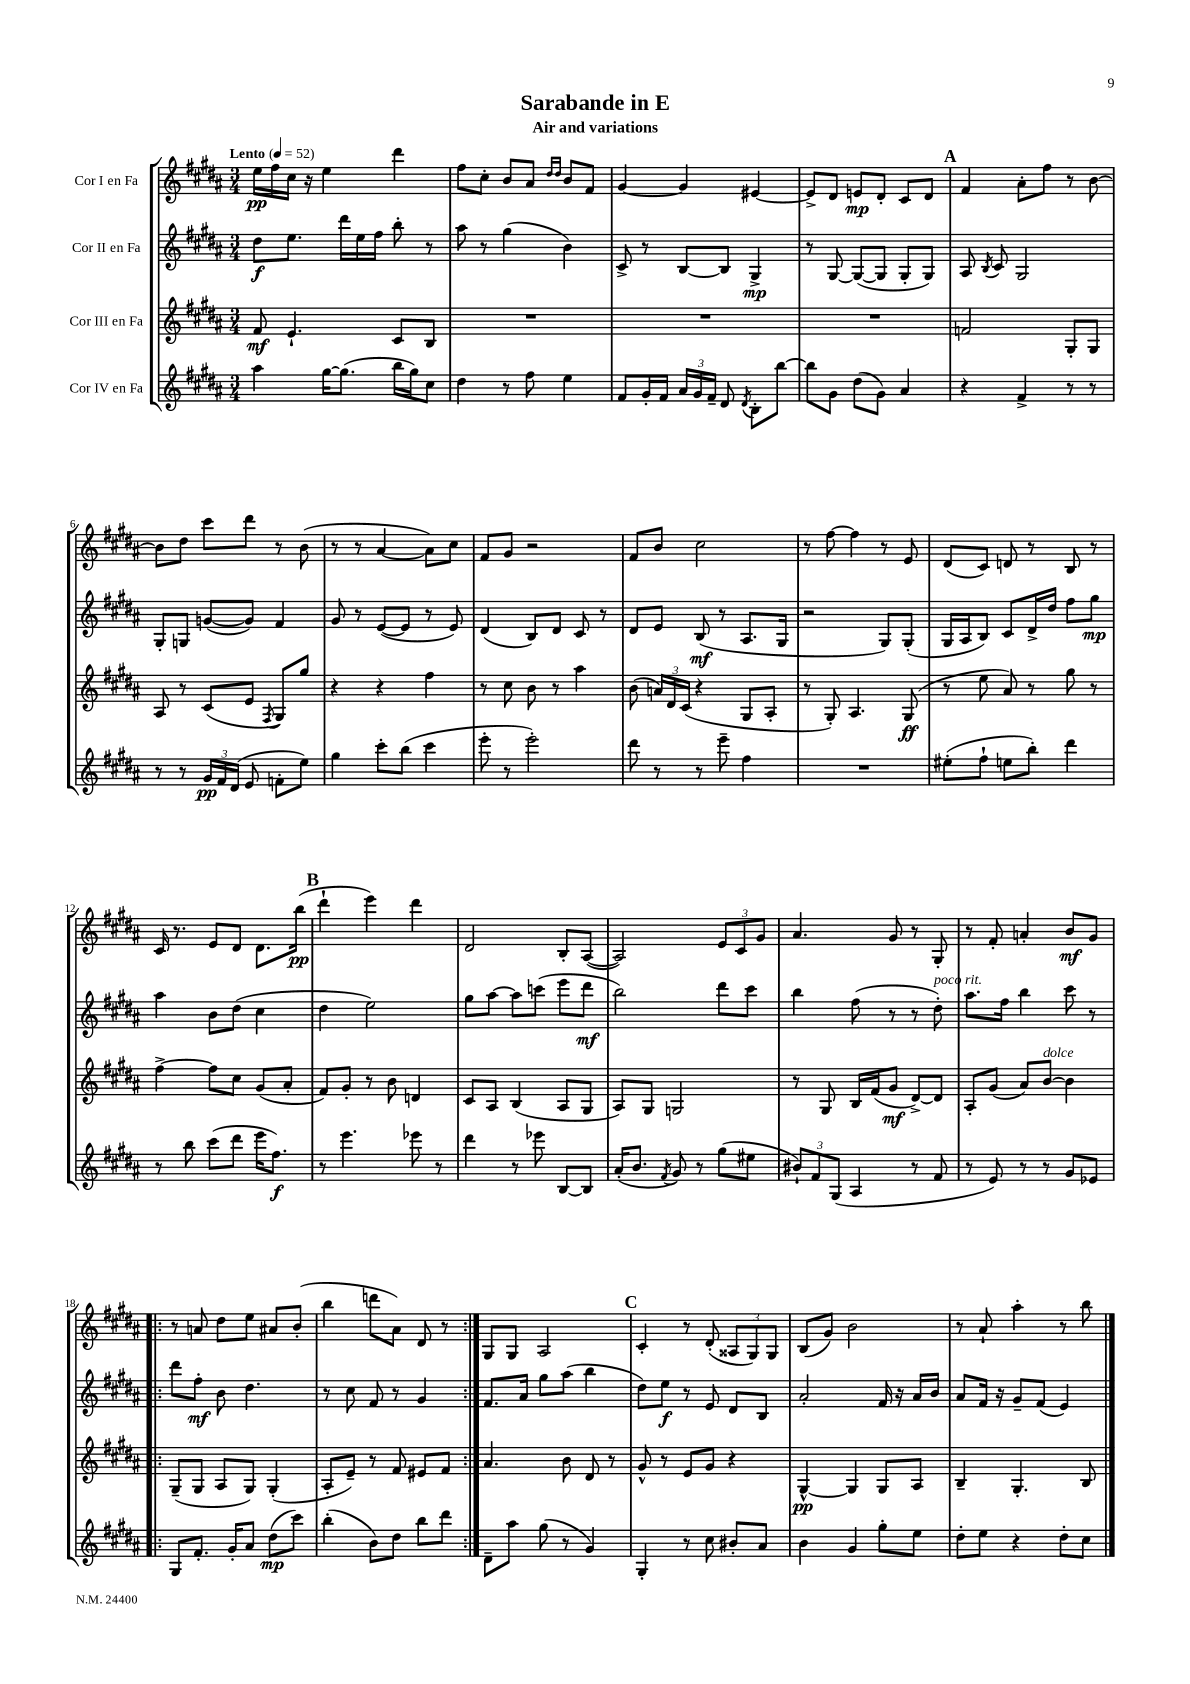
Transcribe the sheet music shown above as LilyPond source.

\header { title = "Sarabande in E" subtitle = "Air and variations" }
<<
\new StaffGroup <<
\new Staff = "s0" \with { instrumentName = "Cor I en Fa" } {
    \clef treble \key b \major \numericTimeSignature \time 3/4 \tempo "Lento" 4 = 52
    \autoBeamOff e''16[\pp fis''16 cis''16] r16 e''4 dis'''4 |
    fis''8[ cis''8]-. b'8[ ais'8] \grace { dis''16[ dis''16] } b'8[ fis'8] |
    gis'4~ gis'4 eis'4~ |
    eis'8[-> dis'8] e'8[\mp dis'8]-. cis'8[ dis'8] |
    \mark \markup { \bold "A" } fis'4 ais'8[-. fis''8] r8 b'8~ |
    b'8[ dis''8] cis'''8[ dis'''8] r8 b'8( |
    r8 r8 ais'4~ ais'8[) cis''8] |
    fis'8[ gis'8] r2 |
    fis'8[ b'8] cis''2 |
    r8 fis''8~ fis''4 r8 e'8 |
    dis'8[( cis'8]) d'8 r8 b8 r8 |
    cis'16 r8. e'8[ dis'8] dis'8.[ b''16]\pp( |
    \mark \markup { \bold "B" } dis'''4-! e'''4) dis'''4 |
    dis'2 b8[-. ais8]~( |
    ais2) \tuplet 3/2 { e'8[ cis'8 gis'8] } |
    ais'4. gis'8 r8 gis8-. |
    r8 fis'8-. a'4-. b'8[\mf gis'8] |
    \repeat volta 2 { r8 a'8 dis''8[ e''8] ais'8[ b'8]-.( |
    b''4 d'''8[ ais'8]) dis'8 r8 | }
    gis8[ gis8] ais2 |
    \mark \markup { \bold "C" } cis'4-. r8 dis'8-.( \tuplet 3/2 { aisis8[ gis8) gis8] } |
    b8[( gis'8]) b'2 |
    r8 ais'8-! ais''4-. r8 b''8 \bar "|." |
}
\new Staff = "s1" \with { instrumentName = "Cor II en Fa" } {
    \clef treble \key b \major \numericTimeSignature \time 3/4
    \autoBeamOff dis''8[\f e''8.] dis'''16[ e''16 fis''16] b''8-. r8 |
    ais''8 r8 gis''4( b'4) |
    cis'8-> r8 b8[~ b8] gis4->\mp |
    r8 gis8~ gis8[~( gis8] gis8[-. gis8]) |
    \mark \markup { \bold "A" } ais8 \acciaccatura { b8 } cis'8 gis2 |
    gis8[-. g8] g'8[~( g'8]) fis'4 |
    gis'8 r8 e'8[~( e'8] r8 e'8) |
    dis'4( b8[) dis'8] cis'8 r8 |
    dis'8[ e'8] b8\mf( r8 ais8.[ gis16] |
    r2 gis8[) gis8]-.( |
    gis16[ ais16 b8]) cis'8[ dis'16-> dis''16] fis''8[ gis''8]\mp |
    ais''4 b'8[ dis''8]( cis''4 |
    \mark \markup { \bold "B" } dis''4 e''2) |
    gis''8[ ais''8]~ ais''8[ c'''8]( e'''8[ dis'''8]\mf |
    b''2) dis'''8[ cis'''8] |
    b''4 fis''8( r8 r8 dis''8-.^\markup { \italic "poco rit." }) |
    ais''8.[ fis''16] b''4 cis'''8 r8 |
    \repeat volta 2 { dis'''8[ fis''8]-.\mf b'8 dis''4. |
    r8 cis''8 fis'8 r8 gis'4 | }
    fis'8.[ ais'16] gis''8[ ais''8]( b''4 |
    \mark \markup { \bold "C" } dis''8[) e''8]\f r8 e'8 dis'8[ b8] |
    ais'2-. fis'16 r16 ais'16[ b'16] |
    ais'8[ fis'16] r16 gis'8[-- fis'8]( e'4) \bar "|." |
}
\new Staff = "s2" \with { instrumentName = "Cor III en Fa" } {
    \clef treble \key b \major \numericTimeSignature \time 3/4
    \autoBeamOff fis'8\mf e'4.-! cis'8[ b8] |
    R2. |
    R2. |
    R2. |
    \mark \markup { \bold "A" } f'2 gis8[-. gis8] |
    ais8 r8 cis'8[( e'8] \acciaccatura { fis8 } gis8[) gis''8] |
    r4 r4 fis''4 |
    r8 cis''8 b'8 r8 ais''4 |
    b'8( \tuplet 3/2 { a'16[) dis'16 cis'16]( } r4 gis8[ ais8]-. |
    r8 gis8-.) ais4. gis8\ff( |
    r8 e''8 ais'8) r8 gis''8 r8 |
    fis''4~-> fis''8[ cis''8] gis'8[( ais'8]-. |
    \mark \markup { \bold "B" } fis'8[) gis'8]-. r8 b'8 d'4 |
    cis'8[ ais8] b4( ais8[ gis8] |
    ais8[) gis8] g2 |
    r8 gis8 b16[ fis'16( gis'8]\mf dis'8[~->) dis'8] |
    ais8[-. gis'8]( ais'8[) b'8]~^\markup { \italic "dolce" } b'4 |
    \repeat volta 2 { gis8[--( gis8] ais8[ gis8]) gis4-.( |
    ais8[-. e'8]--) r8 fis'8 eis'8[ fis'8] | }
    ais'4. b'8 dis'8 r8 |
    \mark \markup { \bold "C" } gis'8-^ r8 e'8[ gis'8] r4 |
    gis4~-^\pp gis4 gis8[ ais8] |
    b4-- gis4.-. b8 \bar "|." |
}
\new Staff = "s3" \with { instrumentName = "Cor IV en Fa" } {
    \clef treble \key b \major \numericTimeSignature \time 3/4
    \autoBeamOff ais''4 gis''16[~ gis''8.]( b''16[ gis''16) cis''8] |
    dis''4 r8 fis''8 e''4 |
    fis'8[ gis'16-. fis'16] \tuplet 3/2 { ais'16[ gis'16 fis'16]-- } dis'8 \acciaccatura { dis'8 } b8[-. b''8]~ |
    b''8[ gis'8] dis''8[( gis'8]) ais'4 |
    \mark \markup { \bold "A" } r4 fis'4-> r8 r8 |
    r8 r8 \tuplet 3/2 { gis'16[\pp fis'16 dis'16]( } e'8 f'8[-. e''8]) |
    gis''4 cis'''8[-. b''8]( cis'''4 |
    e'''8-. r8 e'''2-.) |
    dis'''8 r8 r8 e'''8-- fis''4 |
    R2. |
    eis''8[-.( fis''8]-! e''8[ b''8]-.) dis'''4 |
    r8 b''8 cis'''8[( dis'''8] e'''16[ fis''8.]\f) |
    \mark \markup { \bold "B" } r8 e'''4. ees'''8 r8 |
    dis'''4 r8 ees'''8 b8[~ b8] |
    ais'16[-.( b'8.] \acciaccatura { fis'8 } gis'8) r8 gis''8[( eis''8] |
    \tuplet 3/2 { bis'8[-!) fis'8 gis8]( } ais4 r8 fis'8 |
    r8 e'8) r8 r8 gis'8[ ees'8] |
    \repeat volta 2 { gis8[ fis'8.]-. gis'16[-. ais'8] dis''8[\mp( cis'''8]) |
    b''4-.( b'8[) dis''8] b''8[ dis'''8] | }
    dis'8[-- ais''8] gis''8( r8 gis'4) |
    \mark \markup { \bold "C" } gis4-. r8 cis''8 bis'8[-. ais'8] |
    b'4 gis'4 gis''8[-. e''8] |
    dis''8[-. e''8] r4 dis''8[-. cis''8] \bar "|." |
}
>>
>>
